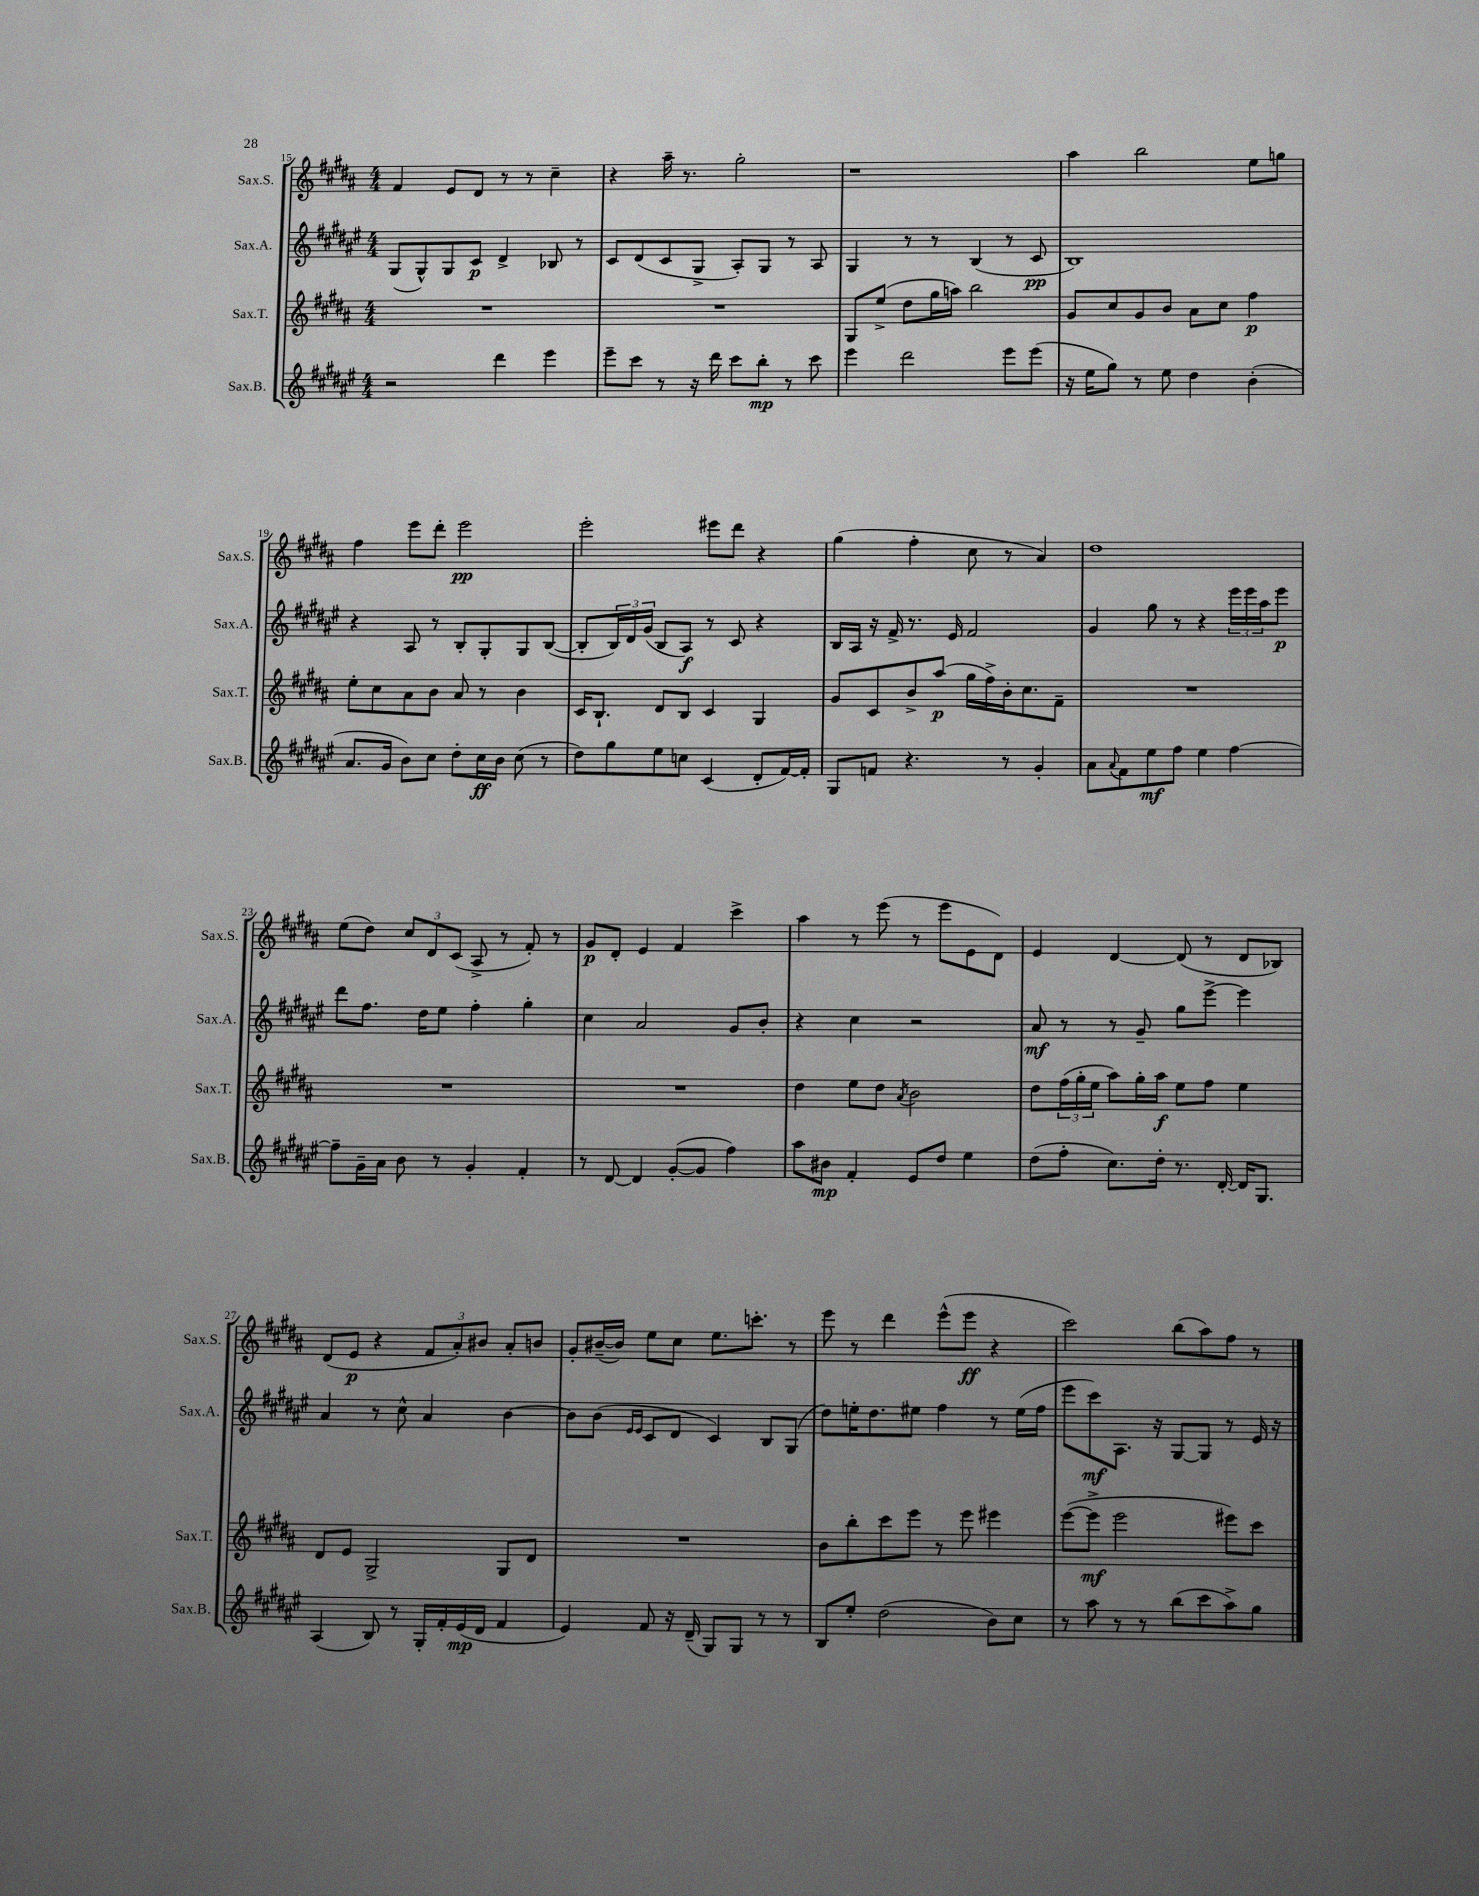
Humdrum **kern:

**kern	**kern	**kern	**kern
*staff4	*staff3	*staff2	*staff1
*clefG2	*clefG2	*clefG2	*clefG2
*k[f#c#g#d#a#e#]	*k[f#c#g#d#a#]	*k[f#c#g#d#a#e#]	*k[f#c#g#d#a#]
*M4/4	*M4/4	*M4/4	*M4/4
2r	1r	(8G#	4f#
.	.	8G#^^)	.
.	.	8G#	8e
.	.	8c#	8d#
4ddd#	.	4d#^	8r
.	.	.	8r
4eee#	.	8B-	4cc#~
.	.	8r	.
=	=	=	=
8eee#~	1r	8c#	4r
8ccc#	.	(8d#	.
8r	.	8c#	16aa#~
.	.	.	8.r
16r	.	8G#^	.
16ddd#	.	.	.
8ccc#	.	8A#')	2gg#'
8bb'	.	8G#	.
8r	.	8r	.
8ccc#	.	8A#	.
=	=	=	=
4eee#	8G#	4G#	1r
.	(8ee^	.	.
2ddd#	8dd#	8r	.
.	16gg#	8r	.
.	16aa)	.	.
.	2bb	(4B	.
8eee#	.	8r	.
(8eee#	.	8c#	.
=	=	=	=
16r	8g#	1B)	4aa#
16ee#	.	.	.
8gg#)	8cc#	.	.
8r	8g#	.	2bb
8ee#	8b	.	.
4dd#	8a#	.	.
.	8cc#	.	.
(4b'	4ff#	.	8ee
.	.	.	8gg
=	=	=	=
8.a#	8ee'	4r	4ff#
.	8cc#	.	.
16g#	.	.	.
8b)	8a#	8A#	8eee
8cc#	8b	8r	8ddd#'
8dd#'	8a#	8B'	2eee
16cc#	8r	8G#'	.
16b	.	.	.
(8cc#	4b	8G#	.
8r	.	([8B	.
=	=	=	=
8dd#)	16c#	8B']	2eee'
.	8.B`	.	.
8gg#	.	24B)	.
.	.	24d#	.
.	.	(24g#	.
8ee#	8d#	8B	.
8cc	8B	8A#)	.
(4c#	4c#	8r	8eee#
.	.	8c#	8ddd#
8d#'	4G#	4r	4r
[16f#)	.	.	.
16f#']	.	.	.
=	=	=	=
8G#	8g#	16B	(4gg#
.	.	16A#	.
8f	8c#	16r	.
.	.	16f#^	.
4.r	8b^	8.r	4ff#'
.	(8aa#	.	.
.	.	16e#	.
.	16gg#	2f#	8cc#
.	16ff#^)	.	.
8r	16b'	.	8r
.	8.cc#	.	.
4g#'	.	.	4a#)
.	8f#~	.	.
=	=	=	=
8a#	1r	4g#	1dd#
8qqa#	.	.	.
8f#	.	.	.
8ee#	.	8gg#	.
8ff#	.	8r	.
4ee#	.	4r	.
[4ff#	.	24eee#	.
.	.	24eee#	.
.	.	24aa#	.
.	.	8eee#	.
=	=	=	=
8ff#~]	1r	8ddd#	(8ee
16g#~	.	8.ff#	8dd#)
16a#	.	.	.
8b	.	.	12cc#
.	.	16dd#	.
.	.	.	12d#
8r	.	8ee#	.
.	.	.	(12c#
4g#'	.	4ff#'	8A#^
.	.	.	8r
4f#'	.	4gg#'	8f#')
.	.	.	8r
=	=	=	=
8r	1r	4cc#	8g#
[8d#	.	.	8d#'
4d#]	.	2a#	4e
([8g#'	.	.	4f#
8g#]	.	.	.
4ff#)	.	8g#	4ccc#^
.	.	8b'	.
=	=	=	=
8aa#	4dd#	4r	4aa#
8b#	.	.	.
4f#'	8ee	4cc#	8r
.	8dd#	.	(8eee
.	8qa#	.	.
8e#	2b	2r	8r
8dd#	.	.	8eee
4ee#	.	.	8e
.	.	.	8d#)
=	=	=	=
(8dd#	8dd#	8a#	4e
8ff#'	(24ff#	8r	.
.	24gg#'	.	.
.	24ee	.	.
8.cc#)	8aa#)	8r	[4d#
.	16gg#'	8g#~	.
16dd#'	16aa#	.	.
8.r	8ee	8gg#	(8d#]
.	8ff#	[8eee#^	8r
[16d#'	.	.	.
16d#]	4ee	4eee#]	8d#
8.G#	.	.	.
.	.	.	8B-)
=	=	=	=
(4A#	8d#	4a#	(8d#
.	8e	.	8e
8B)	2G#^	8r	4r
8r	.	8cc#^^	.
16G#'	.	4a#	12f#
16f#'	.	.	.
.	.	.	12a#')
(16e#	.	.	.
.	.	.	12b#
16d#	.	.	.
4f#	8G#	[4b	8a#'
.	8d#	.	8b
=	=	=	=
4e#)	1r	8b]	8g#'
.	.	(8b	([16b#~
.	.	.	16b#])
.	.	16qqe#	.
.	.	16qqe#	.
8f#	.	8c#	8ee
16r	.	8d#	8cc#
(16d#~	.	.	.
8G#)	.	4c#)	8.ee
8G#	.	.	.
.	.	.	8.ccc'
8r	.	8B	.
8r	.	(8G#	8r
=	=	=	=
8B	8b	8dd#)	8eee
8ee#'	8bb'	16ee'	8r
.	.	8.dd#	.
(2dd#	8ccc#	.	4ddd#
.	8eee	8ee#	.
.	8r	4ff#	(8eee^^
.	8eee	.	8eee
8b)	4eee#	8r	4r
8cc#	.	(16ee#	.
.	.	16ff#	.
=	=	=	=
8r	([8eee	8eee#	2ccc#)
8aa#	8eee^]	8ccc#)	.
8r	2eee	8.A#	.
8r	.	.	.
.	.	16r	.
(8bb	.	[8G#	(8bb
8ccc#	.	8G#]	8aa#)
8aa#^)	8eee#)	8r	8ff#
8gg#	8ccc#	16e#	8r
.	.	16r	.
==	==	==	==
*-	*-	*-	*-
